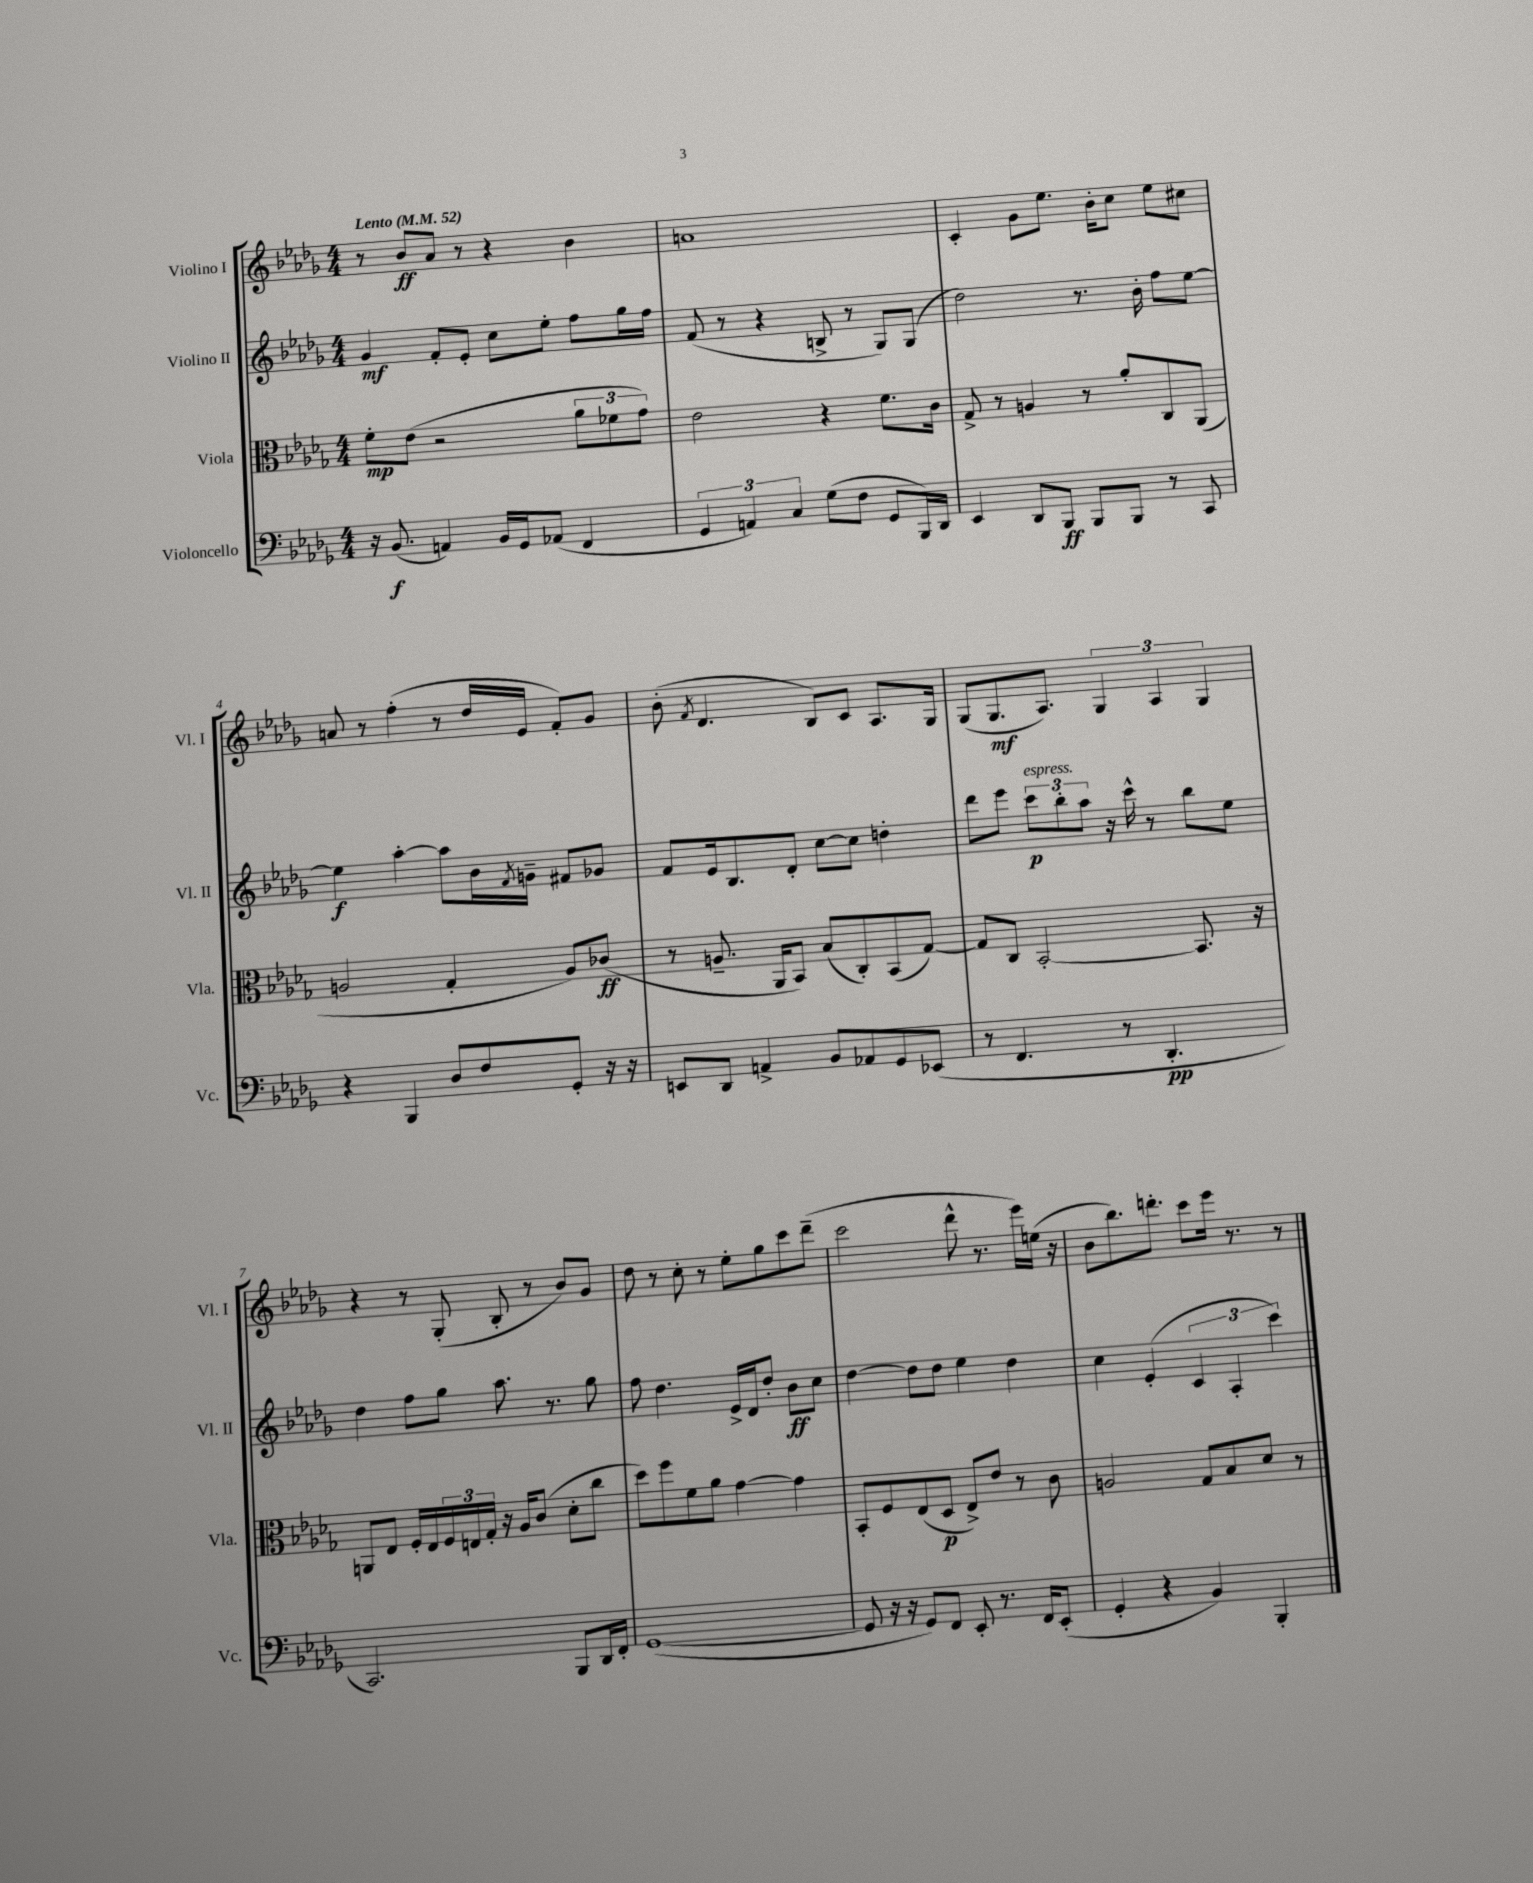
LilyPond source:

<<
\new StaffGroup <<
\new Staff = "s0" \with { instrumentName = "Violino I" shortInstrumentName = "Vl. I" } {
    \clef treble \key des \major \numericTimeSignature \time 4/4 \tempo "Lento" 4 = 52
    r8 bes'8\ff aes'8 r8 r4 bes'4 |
    a'1 |
    c'4-. ges'8 ees''8. bes'16-. c''8 ees''8 cis''8 |
    a'8 r8 f''4-.( r8 des''16 ees'16 f'8-.) ges'8 |
    bes'8-.( \acciaccatura { f'8 } des'4. bes8) c'8 aes8. ges16 |
    ges8( ges8.\mf aes8.) \tuplet 3/2 { ges4 aes4 ges4 } |
    r4 r8 ges8-.( bes8-. r8 bes'8) ges'8 |
    des''8 r8 c''8-. r8 ees''8-. ges''8 c'''8 des'''8--( |
    c'''2 des'''8-^ r8. ees'''16) e''16( r16 |
    bes'8 bes''8.) d'''8.-. c'''8 ees'''16 r8. r8 \bar "|." |
}
\new Staff = "s1" \with { instrumentName = "Violino II" shortInstrumentName = "Vl. II" } {
    \clef treble \key des \major \numericTimeSignature \time 4/4
    ges'4\mf f'8-. ees'8-. c''8 ees''8-. f''8 ges''16 f''16 |
    f'8( r8 r4 b8-> r8 ges8) ges8( |
    des''2) r8. bes'16-. f''8 ees''8~ |
    ees''4\f aes''4~-. aes''8 bes'16 \acciaccatura { f'8 } g'16-- fis'8 ges'8 |
    f'8 ees'16 bes8. des'8-. c''8~ c''8 d''4-. |
    des'''8 ees'''8 \tuplet 3/2 { c'''8\p^\markup { \italic "espress." } bes''8-. aes''8 } r16 c'''16-^ r8 bes''8 ees''8 |
    des''4 f''8 ges''8 aes''8. r8. ges''8 |
    f''8 des''4. ees'16-> des'16 des''8-. bes'8\ff c''8 |
    des''4~ des''8 des''8 ees''4 des''4 |
    c''4 ees'4-.( \tuplet 3/2 { c'4 aes4-. c'''4) } \bar "|." |
}
\new Staff = "s2" \with { instrumentName = "Viola" shortInstrumentName = "Vla." } {
    \clef alto \key des \major \numericTimeSignature \time 4/4
    f'8-.\mp ees'8( r2 \tuplet 3/2 { aes'8 fes'8 ges'8) } |
    ees'2 r4 f'8. c'16 |
    ges8-> r8 a4 r8 aes'8-. c8 aes,8( |
    a2 ges4-. a8) ces'8\ff( |
    r8 a8.-- aes,16 bes,8) bes8( c8-.) bes,8( ges8~) |
    ges8 c8 bes,2~-. bes,8. r16 |
    a,8 ees8 f16-. ees16 \tuplet 3/2 { f16 e16 ges16-. } r16 aes16 c'8( des'8-. c''8 |
    des''8) f''8 f'8 aes'8 ges'4~ ges'4 |
    bes,8-. f8 ees8( des8\p ees8->) ees'8 r8 c'8 |
    a2 ges8 bes8 des'8 r8 \bar "|." |
}
\new Staff = "s3" \with { instrumentName = "Violoncello" shortInstrumentName = "Vc." } {
    \clef bass \key des \major \numericTimeSignature \time 4/4
    r16 bes,8.\f( a,4) bes,16 ges,16 aes,8( f,4 |
    \tuplet 3/2 { ges,4 a,4) c4 } ges8( f8 ges,8 bes,,16) des,16 |
    ees,4 des,8 bes,,8\ff bes,,8 bes,,8 r8 c,8 |
    r4 bes,,4 des8 f8 ges,8-. r16 r16 |
    e,8 des,8 a,4-> bes,8 aes,8 ges,8 ees,8( |
    r8 f,4. r8 des,4.-.\pp |
    c,2.) bes,,8 des,16 f,16-. |
    ges,1~( |
    ges,8 r16 r16 ges,8) f,8 ees,8-. r8. f,16 ees,8-.( |
    ges,4-. r4 bes,4) bes,,4-. \bar "|." |
}
>>
>>
